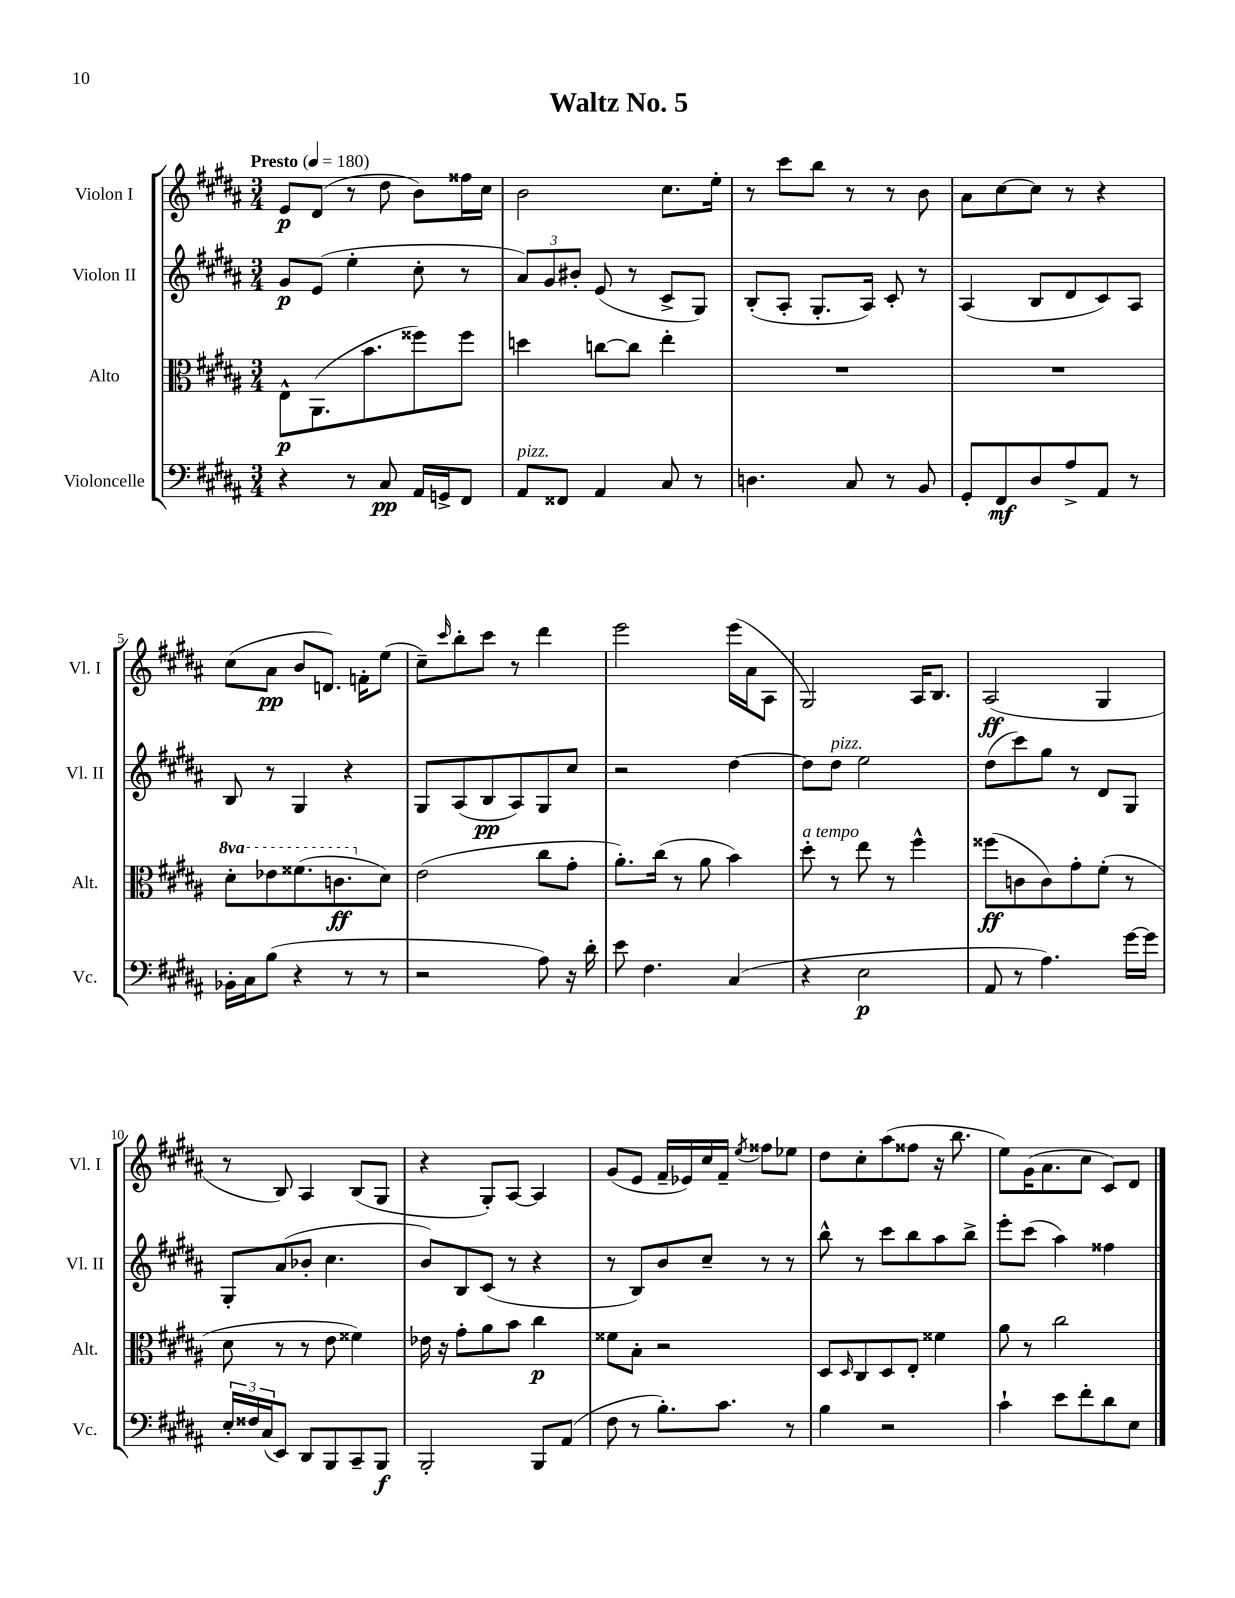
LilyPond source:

\header { title = "Waltz No. 5" }
<<
\new StaffGroup <<
\new Staff = "s0" \with { instrumentName = "Violon I" shortInstrumentName = "Vl. I" } {
    \clef treble \key b \major \numericTimeSignature \time 3/4 \tempo "Presto" 4 = 180
    e'8\p dis'8( r8 dis''8 b'8) fisis''16 cis''16 |
    b'2 cis''8. e''16-. |
    r8 cis'''8 b''8 r8 r8 b'8 |
    ais'8 cis''8~ cis''8 r8 r4 |
    cis''8( ais'8\pp b'8 d'8.) f'16-. e''8( |
    cis''8--) \grace { cis'''16 } b''8-. cis'''8 r8 dis'''4 |
    e'''2 e'''16( ais'16 ais8 |
    gis2) ais16 b8. |
    ais2\ff( gis4 |
    r8 b8) ais4 b8( gis8 |
    r4 gis8-.) ais8~ ais4 |
    gis'8( e'8 fis'16-- ees'16) cis''16 fis'16-- \acciaccatura { e''8 } fisis''8 ees''8 |
    dis''8 cis''8-. ais''8( fisis''8 r16 b''8. |
    e''8) gis'16( ais'8. cis''8 cis'8) dis'8 \bar "|." |
}
\new Staff = "s1" \with { instrumentName = "Violon II" shortInstrumentName = "Vl. II" } {
    \clef treble \key b \major \numericTimeSignature \time 3/4
    gis'8\p e'8( e''4-. cis''8-. r8 |
    \tuplet 3/2 { ais'8) gis'8 bis'8-. } e'8( r8 cis'8-> gis8) |
    b8-.( ais8-. gis8.-. ais16) cis'8-. r8 |
    ais4( b8 dis'8 cis'8) ais8 |
    b8 r8 gis4 r4 |
    gis8 ais8( b8\pp ais8) gis8 cis''8 |
    r2 dis''4~ |
    dis''8 dis''8^\markup { \italic "pizz." } e''2 |
    dis''8( cis'''8) gis''8 r8 dis'8 gis8 |
    gis8-. ais'8( bes'8-. cis''4. |
    b'8) b8 cis'8( r8 r4 |
    r8 b8) b'8 cis''8-- r8 r8 |
    b''8-^ r8 cis'''8 b''8 ais''8 b''8-> |
    e'''8-. cis'''8( ais''4) fisis''4 \bar "|." |
}
\new Staff = "s2" \with { instrumentName = "Alto" shortInstrumentName = "Alt." } {
    \clef alto \key b \major \numericTimeSignature \time 3/4 \set Staff.ottavationMarkups = #ottavation-simple-ordinals
    e8-^\p ais,8.( b'8. fisis''8) fisis''8 |
    d''4 c''8~ c''8 e''4-. |
    R2. |
    R2. |
    \ottava #1 dis''8-. ees''8 fisis''8.( c''8.\ff \ottava #0 dis'8) |
    e'2( cis''8 gis'8-. |
    ais'8.-.) cis''16( r8 ais'8 b'4) |
    dis''8-.^\markup { \italic "a tempo" } r8 e''8 r8 fis''4-^ |
    fisis''8\ff( c'8 c'8) gis'8-. fis'8-.( r8 |
    dis'8 r8 r8 e'8 fisis'4) |
    ees'16 r16 gis'8-. ais'8 b'8 cis''4\p |
    fisis'8 b8-. r2 |
    dis8 \grace { dis16 } cis8 dis8 e8-. fisis'4 |
    ais'8 r8 cis''2 \bar "|." |
}
\new Staff = "s3" \with { instrumentName = "Violoncelle" shortInstrumentName = "Vc." } {
    \clef bass \key b \major \numericTimeSignature \time 3/4
    r4 r8 cis8\pp ais,16 g,16-> fis,8 |
    ais,8^\markup { \italic "pizz." } fisis,8 ais,4 cis8 r8 |
    d4. cis8 r8 b,8 |
    gis,8-. fis,8\mf dis8 ais8-> ais,8 r8 |
    bes,16-. cis16 b8( r4 r8 r8 |
    r2 ais8) r16 dis'16-. |
    e'8 fis4. cis4( |
    r4 e2\p |
    ais,8 r8 ais4.) gis'16~ gis'16 |
    \tuplet 3/2 { e16-. fisis16 cis16( } e,8) dis,8 b,,8 cis,8-- b,,8\f |
    b,,2-. b,,8 ais,8( |
    fis8 r8 b8.-.) cis'8. r8 |
    b4 r2 |
    cis'4-! e'8 fis'8-. dis'8 e8 \bar "|." |
}
>>
>>
